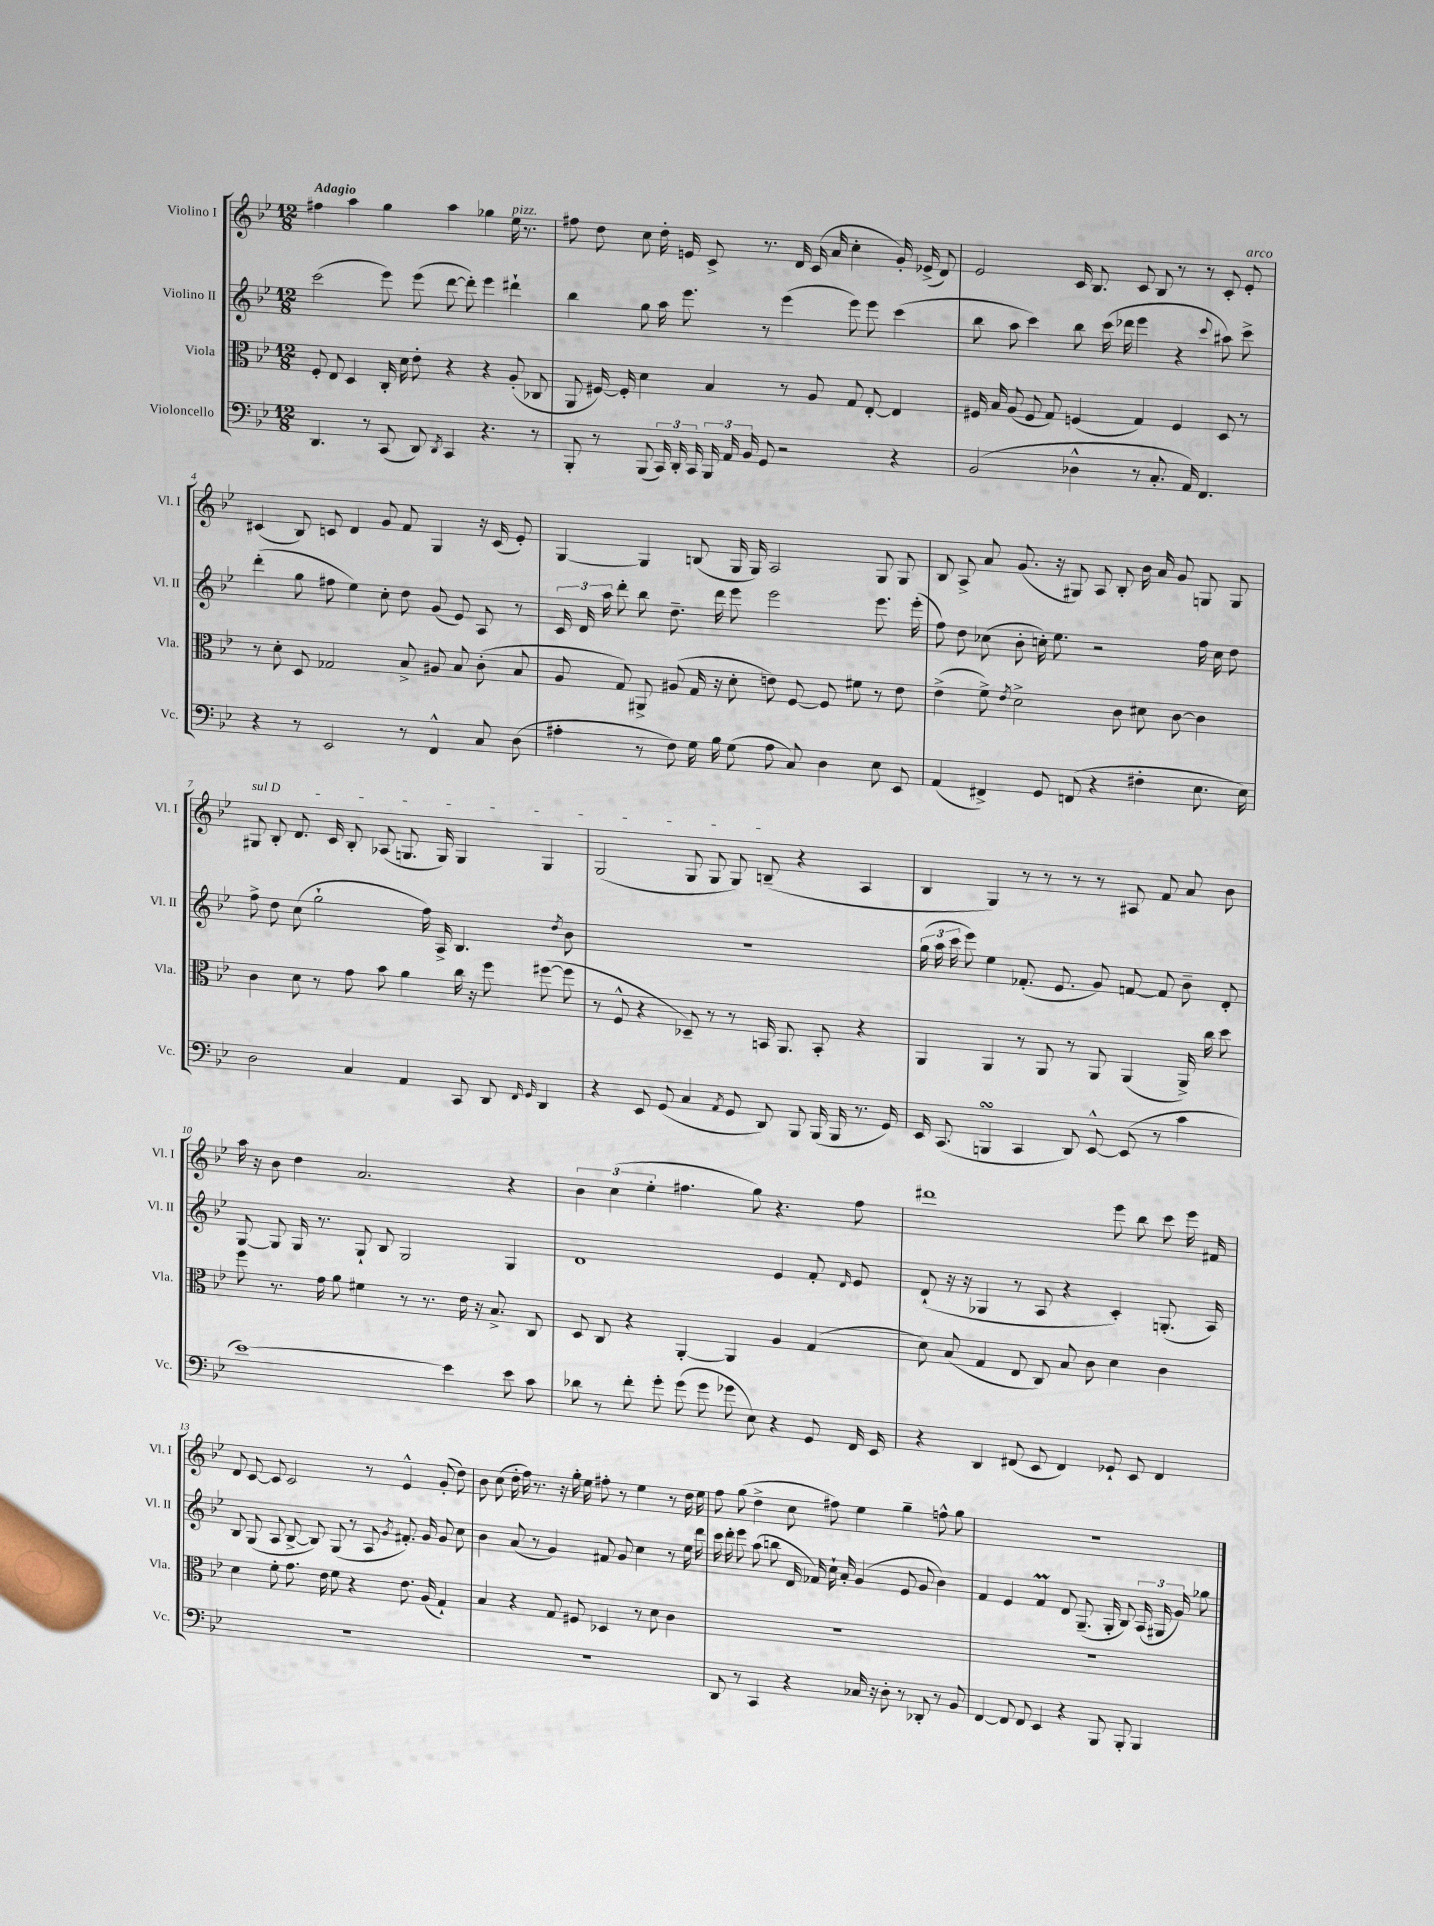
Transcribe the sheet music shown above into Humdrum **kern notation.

**kern	**kern	**kern	**kern
*part4	*part3	*part2	*part1
*staff4	*staff3	*staff2	*staff1
*I"Violoncello	*I"Viola	*I"Violino II	*I"Violino I
*I'Vc.	*I'Vla.	*I'Vl. II	*I'Vl. I
*clefF4	*clefC3	*clefG2	*clefG2
*k[b-e-]	*k[b-e-]	*k[b-e-]	*k[b-e-]
*M12/8	*M12/8	*M12/8	*M12/8
=1	=1	=1	=1
!	!	!	!LO:TX:a:B:t=Adagio
4.DD/	8F'/	(2ccc\	4ff#X\
.	8E-/	.	.
.	4D/	.	4aa\
8r	.	.	.
(8CC/	16C'/	8eee-\)	4gg\
.	16d\	.	.
8DD/)	8e-'\	(8eee-\	.
8qDD/	.	.	.
4CC/	4r	[8ddd\	4aa\
.	.	8ddd'\])	.
4.r	4r	4eee-\	4gg-X\
!	!	!	!LO:TX:a:i:t=pizz.
.	(8A'/	4ddd#X`\	16ee-\
.	.	.	8.r
8r	8C-X/	.	.
=2	=2	=2	=2
8BBB-'/	8AA/	4bb-\	8ff#X\
8r	[16F#X/)	.	8dd\
.	16F#'/]	.	.
(8BBB-/	4d\	8gg\	8cc\
24CC/)	.	16aa\	16dd'\
24DD'/	.	.	.
.	.	8.eee-\	16en/
24CC/	.	.	.
24BBB-/	4B-/	.	8c^/
24AA/	.	.	.
24BB-/	.	.	.
8GG/	.	8r	8.r
2r	8r	(4eee-\	.
.	.	.	16d/
.	8A/	.	(16c/
.	.	.	16a/
.	8G/	8eee-\)	4cc'\
.	[8E-'/	8eee-\	.
4r	4E-/]	(4ccc\	16g'/)
.	.	.	(16e-X^/
.	.	.	8d/)
=3	=3	=3	=3
(2BB-/	16F#X/	8bb-\	2e-/
.	16B-/	.	.
.	(8A/	8aa\	.
.	8F#/	4ccc\)	.
.	8G/)	.	.
4D-X^^\	(4Fn/	8bb-\	16c/
.	.	.	8.B-/
.	.	(16ccc\	.
.	.	16ddd-X\	.
8r	4G/)	4eee-\	8c/
8.C'/	.	.	8B-/
.	4F/	4r	8r
16AA/)	.	.	.
4.FF/	.	.	8r
.	.	8qqccc/	.
.	8D/	8aa#X\)	8c'/
!	!	!	!LO:TX:a:i:t=arco
.	8r	8ccc^\	8e-'/
!!LO:LB:g=z
=4	=4	=4	=4
4r	8r	(4ddd'\	(4c#X/
.	8d'\	.	.
8r	8D/	8gg\	8B-/)
2EE-/	2G-X/	8ff#X\	8cn/
.	.	4ee-\)	4d/
.	.	8cc'\	8g/
8r	8B-^/	8dd\	8f/
4FF^^/	8A#X/	(8g/	4G/
.	8B-/	8e-/)	.
8C/	(8c'\	8A/	16r
.	.	.	(16c/
(8D\	8B-/	8r	8e-'/)
=5	=5	=5	=5
4A#X'\	8A/	24c/	[4G/
.	.	24d/	.
.	.	24aa\	.
.	8G/)	8ddd'\	.
8r	8AA#X^/	8bb-\	4G/]
8F\)	(8A#X/	8.dd~\	.
16G\	16G/	.	(8Bn/
16B-\	16r	16ddd\	.
(8G\	8d'\	8eee-\	16G/
.	.	.	16G/)
8A#\	8en\)	2eee-\	2A/
8C/)	[8F/	.	.
4D\	8F/]	.	.
.	8f#X\	.	.
8E-\	8r	8.eee-\	8G/
8EE-/	8e\	.	8G/
.	.	(16eee-'\	.
=6	=6	=6	=6
(4AA/	(4e-^\	8ff\)	8B-/
.	.	8dd\	8A^/
4FF#X^/)	8f^\)	(8cc-X\	8a/
.	8qe-/	.	.
.	2d^\	8b-'\	(8.g/
8GG/	.	16ccn'\)	.
.	.	8.ee-\	16r
(8FFn/	.	.	8G#X/)
4r	.	2r	8A/
.	8c\	.	8B-'/
4F#X'\	8d#X\	.	16b-\
.	.	.	16a/
.	[8c\	.	8g/
8.E-\	4c\]	16ff\	8Gn/
.	.	16cc\	.
.	.	8dd\	8G/
16E-\)	.	.	.
!!LO:LB:g=z
=7	=7	=7	=7
!	!	!	!LO:TX:a:i:t=sul D
2D\	4c\	8ff^\	8G#X/
.	.	8dd\	8B-'/
.	8d\	(8cc\	8.d/
.	8r	2gg`\	.
.	.	.	16c/
4C/	8g\	.	8B-'/
.	8b-\	.	(8A-X/
4AA/	4a\	.	8.Gn/
.	.	16ff\)	.
.	.	16A^/	16G/)
8CC/	16cc\	4.B-/	4G/
.	16r	.	.
8DD/	8ff\	.	.
16qqFF/	.	.	.
16qqGG/	.	.	.
4DD/	([8ff#X\	.	4G/
.	.	8qdd/	.
.	8ff#\]	8b-\	.
=8	=8	=8	=8
4r	8r	1.r	(2G/
.	8F^^/	.	.
8EE-/	4r	.	.
(8GG/	.	.	.
4C/	8D-X~/)	.	8G/
.	8r	.	8G/
8qAA/	.	.	.
8GG/	8r	.	8G/)
8DD/)	16BBn/	.	(8Bn~/
.	8.AA/	.	.
8BBB-/	.	.	4r
(16BBB-/	8BB'/	.	.
16BBB-/	.	.	.
8.r	4r	.	4A/
16GG/)	.	.	.
=9	=9	=9	=9
16EE-/	4AA/	(24gg\	4B-/
.	.	24aa\	.
(8.CC/	.	.	.
.	.	24ccc\	.
.	.	8eee-\)	.
4BBBnsSsS/	4AA/	4ee-\	4G/)
4CC/	8r	(8.f-X'/	8r
.	8AA/	.	8r
.	.	8.e-/	.
8DD/)	8r	.	8r
[8EE-^^/	8AA/	8g/)	8r
(8EE-/]	(4AA/	[8fn/	8A#X/
8r	.	8f/]	8f/
4c\	16AA^/)	8b-~\	8a/
.	16cc\	.	.
.	8dd\	8d'/	8b-\
!!LO:LB:g=z
=10	=10	=10	=10
[1e-)	8ff\	[8G/	16aa\
.	.	.	16r
.	8.r	8G/]	8b-\
.	.	16G/	4dd\
.	16g\	8.r	.
.	8a\	.	.
.	4f#X\	8G`/	2.a/
.	.	8B-/	.
.	8r	2G/	.
.	8.r	.	.
4e-\]	.	.	.
.	16e-\	.	.
.	16r	.	.
.	8.B-^/	.	.
8e-\	.	4G/	4r
8c\	8C/	.	.
=11	=11	=11	=11
8d-X\	8D/	1d	6b-\
8r	8C/	.	.
.	.	.	(6cc\
8f'\	4r	.	.
.	.	.	6ee-'\
8g'\	.	.	.
(8g\	[4AA'/	.	4.ff#X\
8g\	.	.	.
8g-X\	4AA/]	.	.
8E-\)	.	.	8gg\)
4r	4A/	4e-/	4.r
8GG/	(4G/	8f'/	.
.	.	16qqd/	.
16FF/	.	8e-/	8ff#\
16EE-/	.	.	.
=12	=12	=12	=12
4r	8d\)	(8d`/	1ddd#X
.	(8B-/	16r	.
.	.	16r	.
4DD/	4G/	4G-X/	.
(8FF#X/	8E-/	8r	.
8EE-/	8C/)	8A/	.
4FF#/)	8B-/	4r	.
.	8c\	.	.
8GG-X`/	4d\	4c'/)	8eee-\
8EE-/	.	.	8bb-\
4FF#/	4c\	(8.Gn'/	8ccc\
.	.	.	16eee-\
.	.	16A/)	16f#X/
!!LO:LB:g=z
=13	=13	=13	=13
1.r	4d\	8B-/	8d/
.	.	(8G/	[8c/
.	8f'\	8A/	8c/]
.	8.g\	[8B-^/	2c/
.	.	8B-/])	.
.	16e-\	.	.
.	8f\	(8G/	.
.	4r	8r	.
.	.	8A/	8r
.	.	8qg/	.
.	8.e-\	8.f#X'/)	4e-^^/
.	(16A/	16g/	.
.	4G`/)	8g/	(8g'/
.	.	8cc\	8dd\)
=14	=14	=14	=14
1.r	4B-/	4b-\	8b-\
.	.	.	(8cc\
.	4r	(8a/	16dd'\
.	.	.	16ff\)
.	.	8r	8.r
.	8G/	4g/)	.
.	.	.	16r
.	8F#X/	.	16gg'\
.	.	.	16ee-\
.	4D-X/	8f#X/	8ff#X'\
.	.	8g/	8r
.	8r	4cc\	4ee-\
.	8d\	.	.
.	4c\	8r	8r
.	.	16ee-\	16dd\
.	.	16ddd\	16ee-\
=15	=15	=15	=15
8DD/	1.r	16ccc\	8ff\
.	.	16ddd'\	.
8r	.	8eee-\	(8gg\
4CC/	.	(8aa\	4dd^\
.	.	8bbn\	.
4r	.	16d/	8cc\
.	.	16f-X/)	.
.	.	16cc`\	8ff#X\)
.	.	16a'/	.
16C-X/	.	(4g/	4ee-\
16r	.	.	.
8D'\	.	.	.
8r	.	8e-/	4gg~\
8DD-X'/	.	8g/	.
8r	.	4b-\)	8ffn^^\
8BB-/	.	.	8gg\
=16	=16	=16	=16
[4FF/	1.r	4f/	1.r
8FF/]	.	4e-/	.
8FF/	.	.	.
4EE-/	.	4fM/	.
4r	.	8d/	.
.	.	(8.G~/	.
8BBB-/	.	.	.
.	.	16G'/	.
8BBB-'/	.	8B-/)	.
4BBB-/	.	(24A/	.
.	.	24G#X/	.
.	.	24g/)	.
.	.	8gg-X\	.
==	==	==	==
*-	*-	*-	*-
